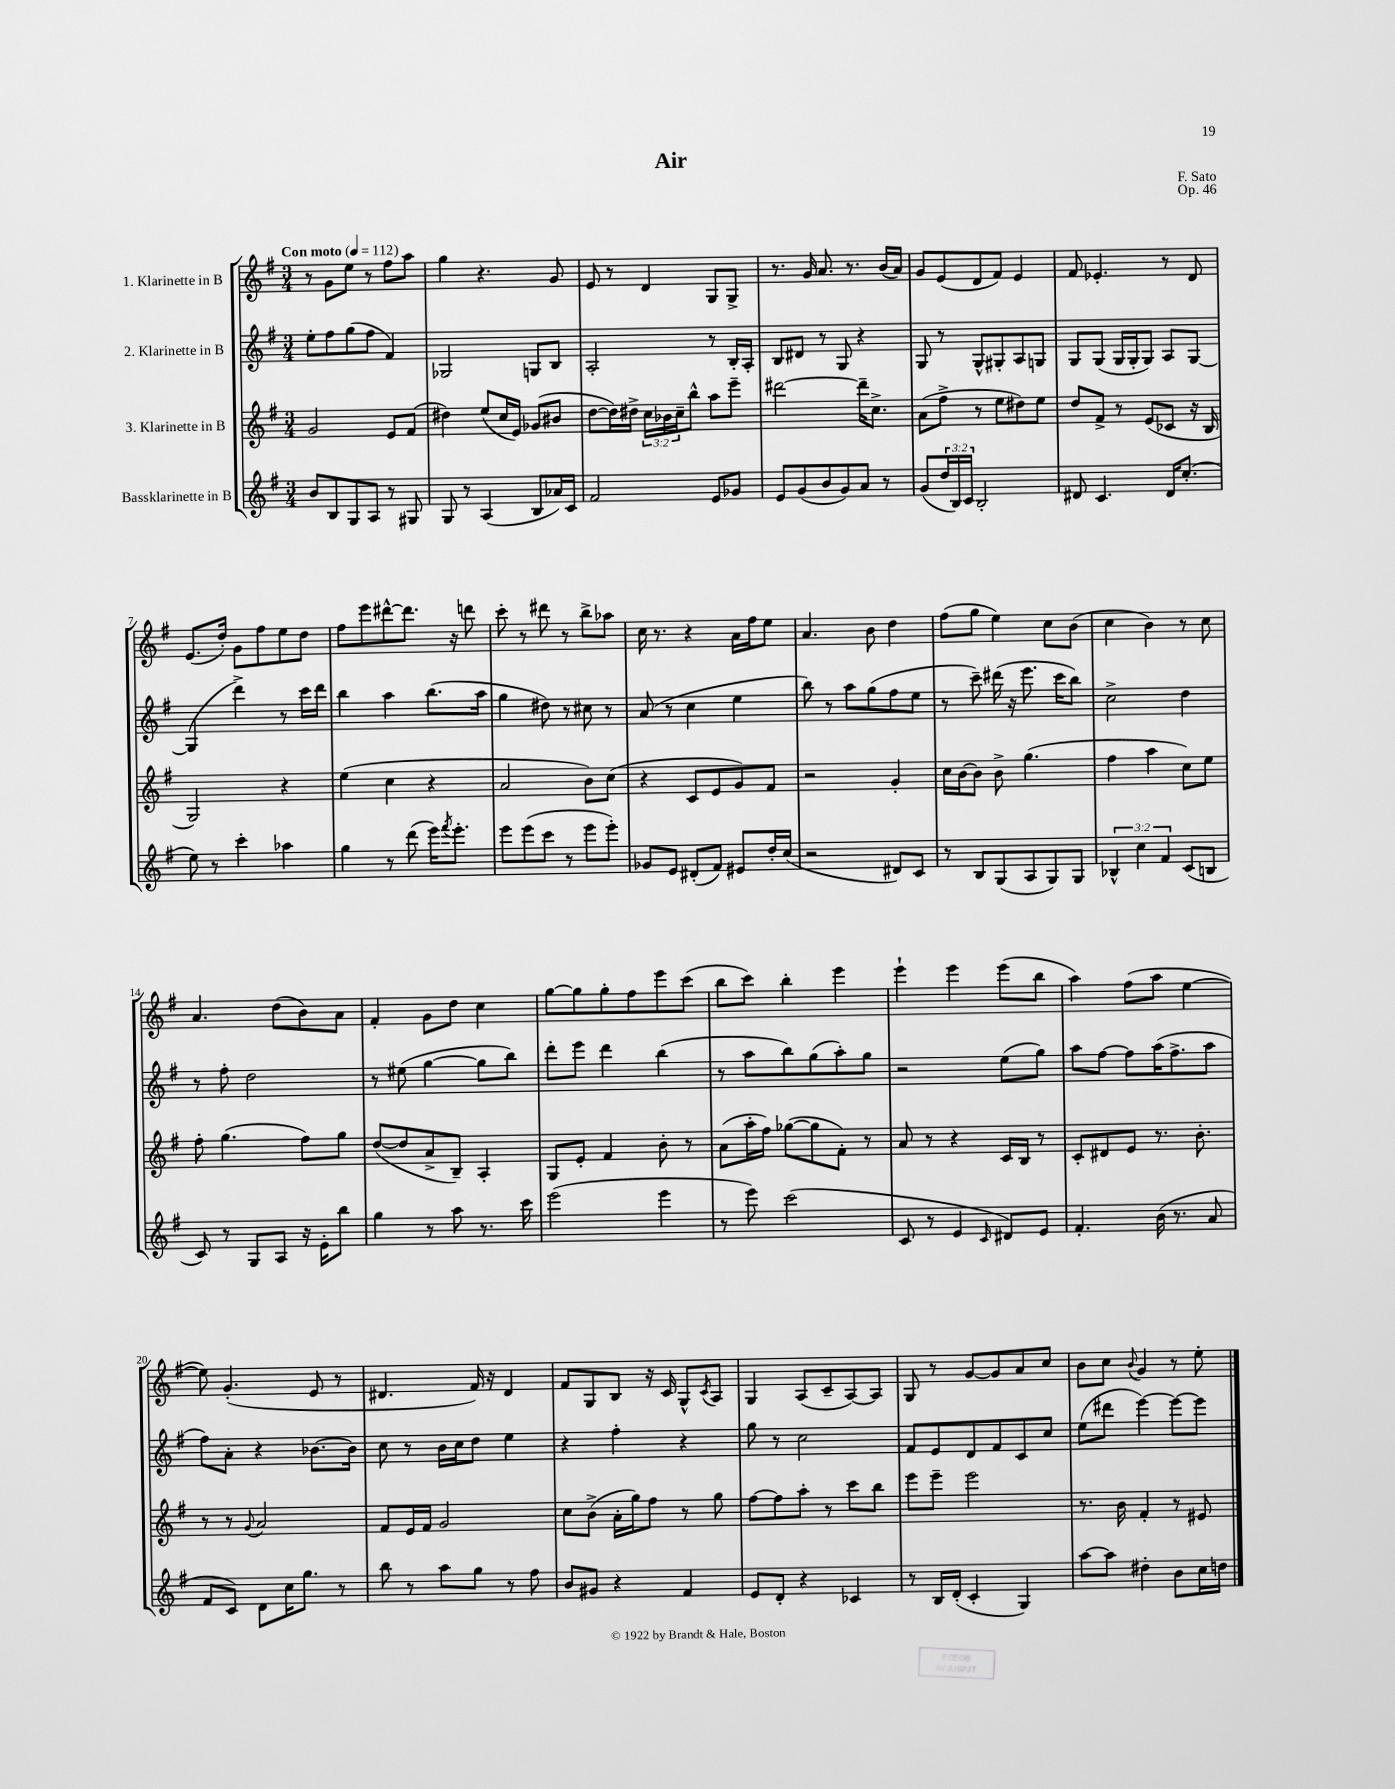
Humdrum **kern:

**kern	**kern	**kern	**kern
*staff4	*staff3	*staff2	*staff1
*clefG2	*clefG2	*clefG2	*clefG2
*k[f#]	*k[f#]	*k[f#]	*k[f#]
*M3/4	*M3/4	*M3/4	*M3/4
*MM112	*MM112	*MM112	*MM112
8b	2g	8ee'	8r
8B	.	8ff#	8g
8G	.	(8gg	8ee
8A	.	8ff#	8r
8r	8e	4f#)	8ff#
8G#	(8f#	.	8aa
=	=	=	=
8G	4dd#)	2G-	4gg
8r	.	.	.
(4A	(8ee	.	4.r
.	16cc	.	.
.	16e)	.	.
8B	(8g-	8G	.
16a-)	8b#	8B	8g
16c	.	.	.
=	=	=	=
2f#	[8dd	2A'	8e
.	16dd])	.	8r
.	16dd#^	.	.
.	24cc	.	4d
.	24b-	.	.
.	24cc~	.	.
.	8bb^^	.	.
8e	8aa	8r	8G
8g-	8eee~	16B'	8G^
.	.	16A'	.
=	=	=	=
8e	[2ddd#	8B	8.r
(8g	.	8d#	.
.	.	.	16g
8b	.	8r	8.a
8g)	.	8G	.
.	.	.	8.r
8a	16ddd#~]	4r	.
.	8.cc^	.	.
8r	.	.	(16b
.	.	.	16a)
=	=	=	=
(8g	(8a	8G	8g
24dd	8ff#^	8r	(8e
24B)	.	.	.
24c	.	.	.
2B'	8r	8G^^	8d
.	8ee	8G#'	8f#)
.	8dd#)	8A	4e
.	8ee	8G	.
=	=	=	=
8d#	8dd	8G	8f#
4.c	8f#^	(8G	4.e-'
.	8r	16G	.
.	.	16G'	.
.	(8e	8G)	.
16d#	8c-	8A	8r
(8.cc'	.	.	.
.	16r	[8G	8d
.	16B	.	.
=	=	=	=
8ee)	2G)	(4G]	(8.e
8r	.	.	.
.	.	.	16dd')
4ccc'	.	4ddd^)	8g
.	.	.	8ff#
4aa-	4r	8r	8ee
.	.	16ccc	8dd
.	.	16ddd	.
=	=	=	=
4gg	(4ee	4bb	8ff#
.	.	.	8eee
8r	4cc	4aa	[8ddd#^^
(8ddd	.	.	8.ddd#]
16eee)	4r	(8.bb	.
8qfff#	.	.	.
8.eee'	.	.	16r
.	.	.	8ddd
.	.	16aa	.
=	=	=	=
8eee	2a	4gg	8ccc'
(8eee	.	.	8r
8ccc	.	8dd#)	8ddd#
8r	.	8r	8r
8eee	8b)	8cc#	8bb^
8eee')	(8cc	8r	8aa-
=	=	=	=
8g-	4r	(8a	16cc
.	.	.	8.r
8e	.	8r	.
(8d#'	8c	4cc	4r
8f#)	8e	.	.
8e#	8g)	4ee	16a
.	.	.	16ff#
16dd'	8f#	.	8ee
(16cc	.	.	.
=	=	=	=
2r	2r	8bb)	4.a
.	.	8r	.
.	.	8aa	.
.	.	(8gg	8b
8d#)	4g'	8ff#	4dd
8c	.	8ee	.
=	=	=	=
8r	16cc	8r	(8ff#
.	[16b	.	.
8B	8b]	8ccc~)	8gg
(8G	8b^	(16ddd#	4ee)
.	.	16r	.
8A	(4.gg	8.eee	.
8G)	.	.	8cc
.	.	16ccc	.
8G	.	8bb)	(8b
=	=	=	=
6B-^^	4ff#	2cc^	4cc
6cc	.	.	.
.	4aa	.	4b)
6f#	.	.	.
(8c	8cc)	4dd	8r
8B	8ee	.	8cc
=	=	=	=
8c)	8ff#'	8r	4.a
8r	(4.gg	8ff#'	.
8G	.	2dd	.
8A	.	.	(8dd
16r	8ff#)	.	8b)
16e'	.	.	.
8bb	8gg	.	8a
=	=	=	=
4gg	([8dd	8r	4f#'
.	8dd]	(8ee#	.
8r	8a^	[4gg	8g
8aa	8B~)	.	8dd
8.r	4A'	8gg]	4cc
.	.	8bb)	.
16ccc	.	.	.
=	=	=	=
(2eee	8G	8ddd'	[8gg
.	8e'	8eee	8gg]
.	4f#	4ddd	8gg'
.	.	.	8ff#
4eee	8b'	(4bb	8eee
.	8r	.	(8ccc
=	=	=	=
8r	(8a	8r	8bb
8eee)	16aa'	8aa	8ccc)
.	16ff#)	.	.
(2ccc	([8gg-	8bb)	4bb'
.	8gg-]	(8gg	.
.	8f#')	8aa')	4eee
.	8r	8gg	.
=	=	=	=
8c	8a	2r	4eee`
8r	8r	.	.
4e	4r	.	4eee
16qqc	.	.	.
8d#)	16c	(8ee	(8eee
.	16B	.	.
8e	8r	8gg)	8bb
=	=	=	=
4.f#'	8c'	8aa	4aa)
.	8d#	[8ff#	.
.	8e	8ff#]	(8ff#
(16b	8.r	(16aa	8aa
8.r	.	8.ff#^	.
.	.	.	[4ee
.	8.b'	.	.
8a	.	8aa	.
=	=	=	=
8f#	8r	8ff#)	8ee])
8c)	8r	8a'	(4.g'
.	8qqg	.	.
8d	2a	4r	.
16cc	.	.	.
8.gg	.	.	.
.	.	[8.b-	8e
8r	.	.	8r
.	.	16b-]	.
=	=	=	=
8bb	8f#	8cc	4.d#
8r	16e	8r	.
.	16f#	.	.
8aa	2g	16b	.
.	.	16cc	.
8gg	.	8dd	16f#)
.	.	.	16r
8r	.	4ee	4d#
8ff#	.	.	.
=	=	=	=
8b	8cc	4r	8f#
8g#	(8b^	.	8G
4r	16a'	4ff#'	8B
.	16gg)	.	.
.	8ff#	.	16r
.	.	.	16c
4f#	8r	4r	8G^^
.	.	.	8qc
.	8gg	.	8A
=	=	=	=
8e	[8ff#	8gg	4G
8d'	8ff#]	8r	.
4r	8aa'	2cc	(8A
.	8r	.	8c~
4c-	8ccc	.	[8A)
.	8bb	.	8A]
=	=	=	=
8r	8eee	8f#	8G
16B	8eee~	8e	8r
(16d'	.	.	.
4c'	2eee	8d	[8g
.	.	8f#	8g]
4G)	.	8c	8a
.	.	8cc	8cc
=	=	=	=
[8aa	8.r	(8ee	8b
8aa]	.	8ddd#	8cc
.	16b	.	.
.	.	.	8qqb
4dd#'	4f#'	[4eee)	4g
8b	8r	8eee_	8r
16cc	8e#	8eee]	8ee'
16dd	.	.	.
==	==	==	==
*-	*-	*-	*-
